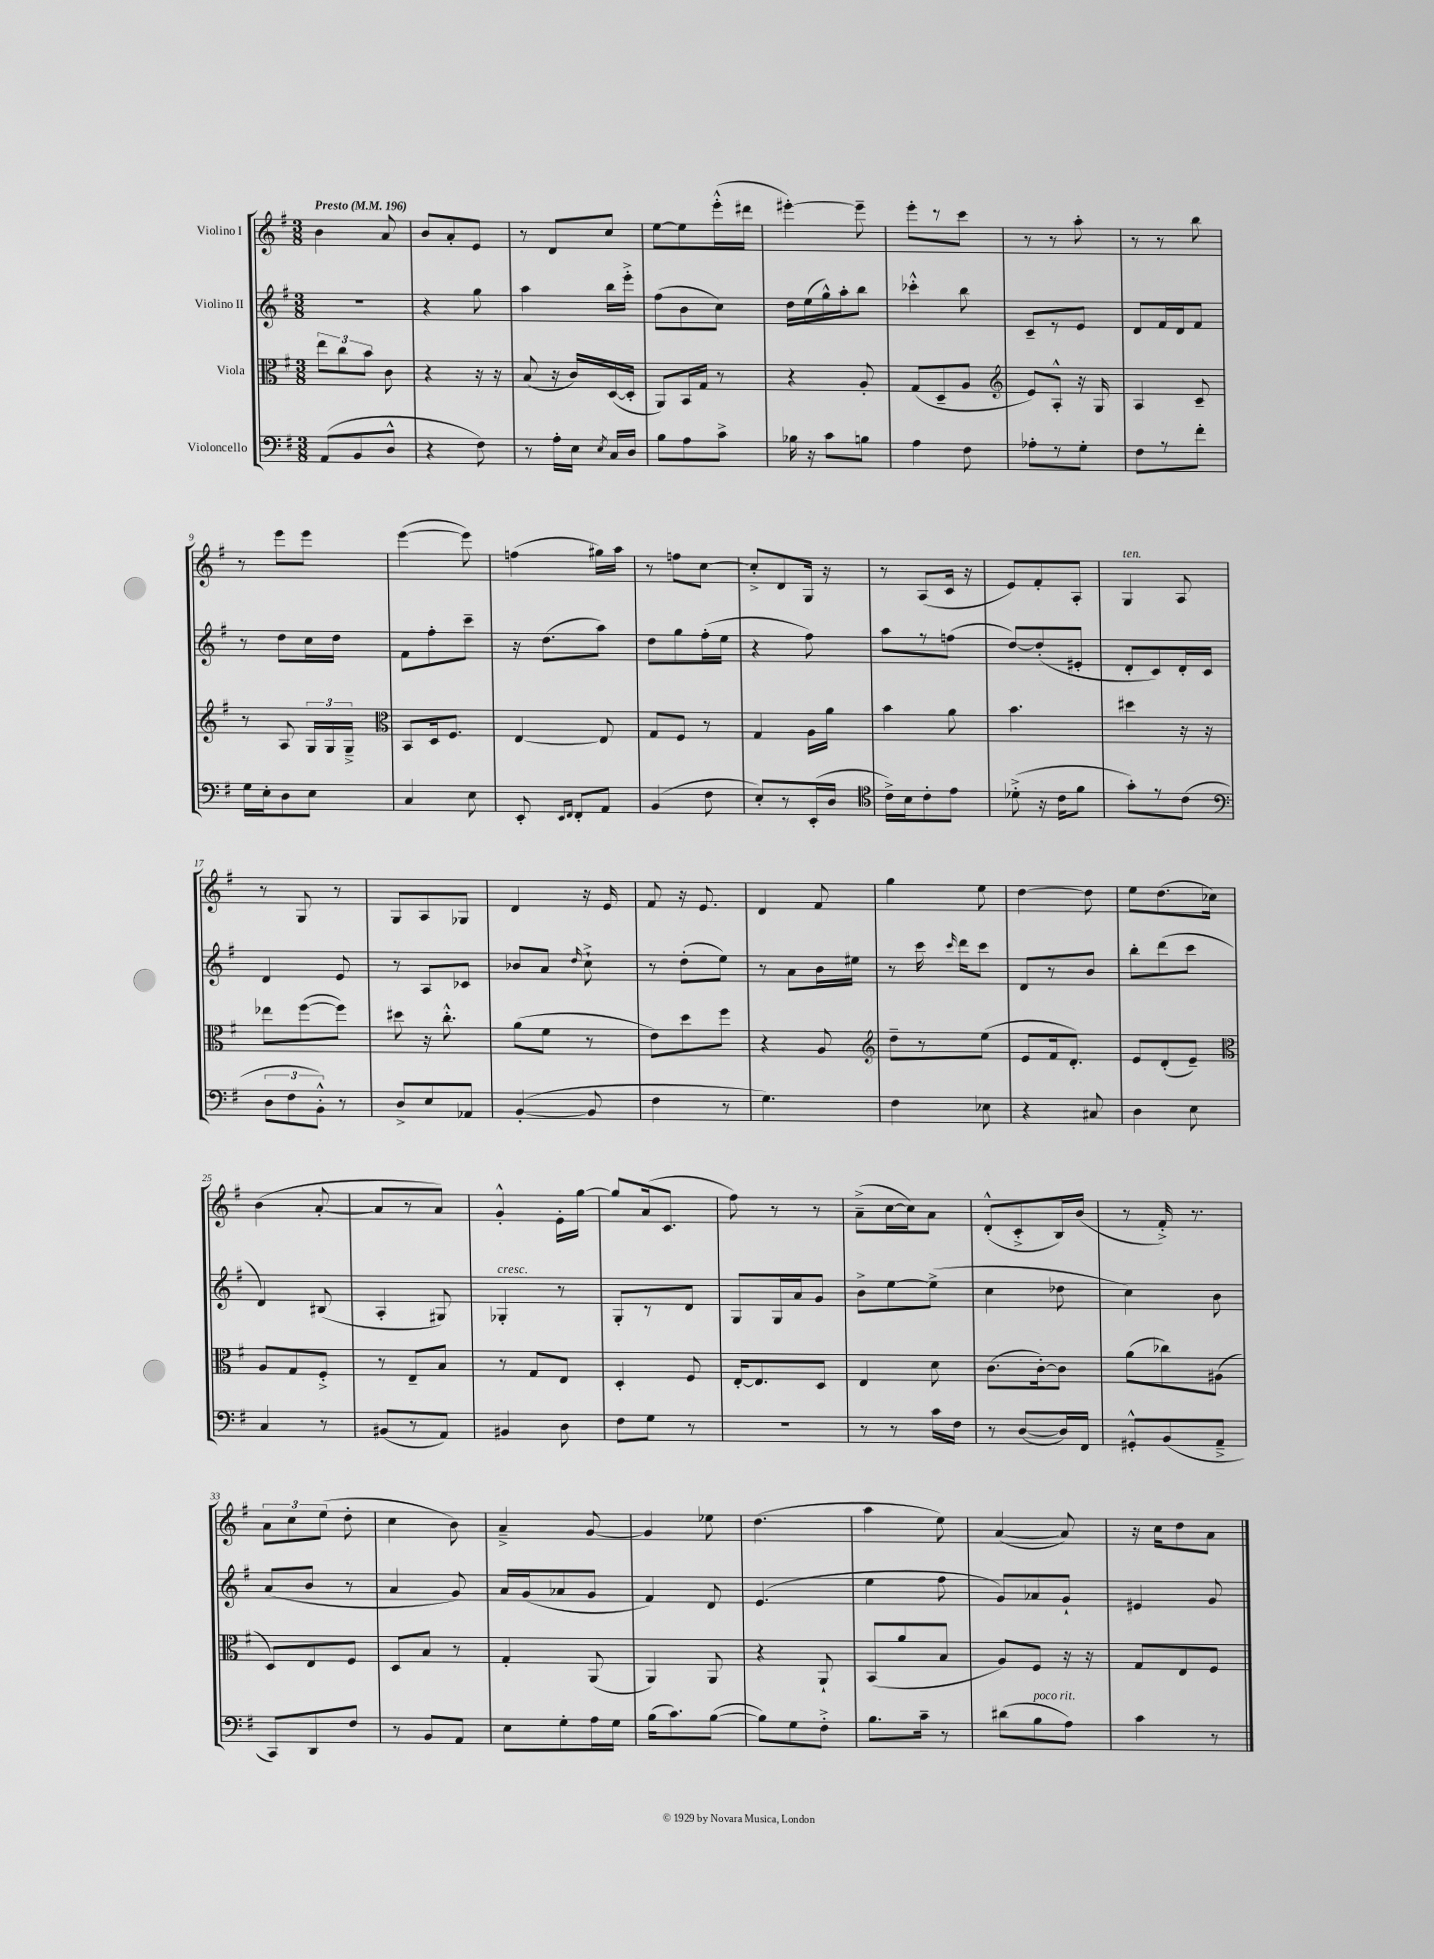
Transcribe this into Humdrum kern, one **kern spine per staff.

**kern	**kern	**kern	**kern
*part4	*part3	*part2	*part1
*staff4	*staff3	*staff2	*staff1
*I"Violoncello	*I"Viola	*I"Violino II	*I"Violino I
*clefF4	*clefC3	*clefG2	*clefG2
*k[f#]	*k[f#]	*k[f#]	*k[f#]
*M3/8	*M3/8	*M3/8	*M3/8
*MM196	*MM196	*MM196	*MM196
=1	=1	=1	=1
!	!	!	!LO:TX:a:B:t=Presto
(8AA/L	12ee\L	4.r	4b\
.	12cc\	.	.
8BB/	.	.	.
.	12b\J	.	.
8D^^/J	8c\	.	8a/
=2	=2	=2	=2
4r	4r	4r	8b/L
.	.	.	8a'/
8F#\)	16r	8gg\	8e/J
.	16r	.	.
=3	=3	=3	=3
8r	(8B/	4aa\	8r
16A'\LL	16r	.	8d/L
16E\JJ	16c/LL)	.	.
8qE/	.	.	.
16C/LL	([16D/	16bb\LL	8cc/J
16D/JJ	16D'/JJ]	16eee'^\JJ	.
=4	=4	=4	=4
8B\L	8AA/L)	(8ff#\L	[8ee\L
8A\	16BB/L	8b\	8ee\]
.	16G/JJ	.	.
8c^\J	8r	8cc\J)	(16eee'^^\L
.	.	.	16ddd#X\JJ
=5	=5	=5	=5
16B-X\	4r	16dd\LL	[4eee#X'\)
16r	.	(16ee\	.
8c\L	.	16gg^^\)	.
.	.	16aa'\J	.
8Bn\J	8A'/	8bb\J	8eee#~\]
=6	=6	=6	=6
4A\	(8G/L	4ccc-X'^^\	8eee'\L
.	8D~/	.	8r
8F#\	8A/J	8bb\	8ccc\J
=7	=7	=7	=7
*	*clefG2	*	*
8A-X'\L	8e/L)	8c~/L	8r
8r	8A'^^/J	8r	8r
8G'\J	16r	8e/J	8aa'\
.	16G/	.	.
=8	=8	=8	=8
8F#\L	4A/	8d/L	8r
8r	.	16f#/L	8r
.	.	16d/J	.
8f#'\J	8c~/	8f#/J	8bb\
!!LO:LB:g=z
=9	=9	=9	=9
16G\LL	8r	8r	8r
16E'\J	.	.	.
8D\	8A/	8dd\L	8eee\L
8E\J	24G/LL	16cc\L	8eee\J
.	24G/	.	.
.	.	16dd\JJ	.
.	24G~^/JJ	.	.
=10	=10	=10	=10
*	*clefC3	*	*
4C/	8BB/L	8f#\L	([4eee\
.	16D/k	8ff#'\	.
.	8.F#/J	.	.
8E\	.	8ccc~\J	8eee\])
=11	=11	=11	=11
8EE'/	[4E/	16r	(4ffn\
.	.	(8.dd\L	.
16qqEE/LL	.	.	.
16qqFF#/JJ	.	.	.
8FF#'/L	.	.	.
8AA/J	8E/]	8aa\J)	16gg#X\LL)
.	.	.	16aa\JJ
=12	=12	=12	=12
(4BB/	8G/L	8dd\L	8r
.	8F#/J	8gg\	8ffn\L
8F#\	8r	(16ff#'\L	[8cc\J
.	.	16ee\JJ	.
=13	=13	=13	=13
8E'/L)	4G/	4r	8cc'^/L]
8r	.	.	8d/
(16EE'/L	16A\LL	8ff#\)	16G/Jk
16D/JJ	16a\JJ	.	16r
=14	=14	=14	=14
*clefC4	*	*	*
16c^\LL)	4b\	8aa\L	8r
16B\J	.	.	.
8c'\	.	8r	(8A/L
8e\J	8a\	(8ffn\J	16c/Jk
.	.	.	16r
=15	=15	=15	=15
(8d-X'^\	4.b\	[8dd/L)	8e/L)
16r	.	(8dd'/]	8f#'/
16c\KL	.	.	.
8f#\J	.	8e#X'/J	8A'/J
=16	=16	=16	=16
!	!	!	!LO:TX:a:i:t=ten.
8g'\L)	4dd#X\	8d'/L	4G/
8r	.	8c/)	.
(8c\J	16r	16d'/L	8A/
.	16r	16c/JJ	.
!!LO:LB:g=z
=17	=17	=17	=17
*clefF4	*	*	*
12D\L	8ee-X\L	4d/	8r
12F#\	.	.	.
.	([8ff#\	.	8G/
12BB'^^\J)	.	.	.
8r	8ff#\J])	8e/	8r
=18	=18	=18	=18
8D^/L	8dd#X\	8r	8G/L
8E/	16r	8A/L	8A/
.	8.cc'^^\	.	.
8AA-X/J	.	8c-X/J	8G-X/J
=19	=19	=19	=19
([4BB'/	(8a\L	8b-X/L	4d/
.	8f#\J	8a/J	.
.	.	16qqdd/	.
8BB/]	8r	8cc`^\	16r
.	.	.	16e/
=20	=20	=20	=20
4F#\	8e\L)	8r	8f#/
.	8dd\	(8dd'\L	16r
.	.	.	8.e/
8r	8ff#\J	8ee\J)	.
=21	=21	=21	=21
4.G\)	4r	8r	4d/
.	.	8a\L	.
.	8A/	16b\L	8f#/
.	.	16ee#X\JJ	.
=22	=22	=22	=22
*	*clefG2	*	*
4F#\	8dd~\L	8r	4gg\
.	8r	16ccc\	.
.	.	16qqccc/	.
.	.	16ddd\KL	.
8E-X\	(8ee\J	8ccc\J	8ee\
=23	=23	=23	=23
4r	8e/L	8d/L	[4dd\
.	16f#/k	8r	.
.	8.d'/J)	.	.
8C#X/	.	8b/J	8dd\]
=24	=24	=24	=24
4D\	8e/L	8bb'\L	8ee\L
.	(8d'/	(8ddd\	(8.dd\
8E\	8e~/J)	8ccc\J	.
.	.	.	16cc-X\Jk)
!!LO:LB:g=z
=25	=25	=25	=25
*	*clefC3	*	*
4C/	8A/L	4d/)	(4b\
.	8G/	.	.
8r	8F#'^/J	(8B#X/	[8a'/
=26	=26	=26	=26
(8BB#X/L	8r	4A'/	8a/L]
8r	8E~/L	.	8r
8AA/J)	8B/J	8G#X/)	8a/J)
=27	=27	=27	=27
!	!	!LO:TX:a:i:t=cresc.	!
4BB#X/	8r	4G-X'/	4g'^^/
.	8G/L	.	.
8D\	8E/J	8r	16e'\LL
.	.	.	[16gg\JJ
=28	=28	=28	=28
8F#\L	4D'/	8G'/L	8gg/L]
8G\J	.	8r	(16a/k
.	.	.	8.c/J
8r	8F#/	8d/J	.
=29	=29	=29	=29
4.r	[16E'/KL	8G/L	8ff#\)
.	8.E/]	.	.
.	.	16G/L	8r
.	.	16a/J	.
.	8D/J	8g/J	8r
=30	=30	=30	=30
8r	4E/	8b^\L	(8a~^\L
8r	.	[8ee\	[16cc\L
.	.	.	16cc\J])
16c\LL	8d\	(8ee^\J]	8a\J
16F#\JJ	.	.	.
=31	=31	=31	=31
8r	(8.c\L	4cc\	(8d'^^/L
([8D/L	.	.	8c'^/
.	[16c'\k)	.	.
16D/L])	8c\J]	8dd-X\	16B/L)
16FF#/JJ	.	.	(16b/JJ
=32	=32	=32	=32
8GG#X'^^/L	(8a\L	4cc\)	8r
(8BB/	8cc-X\)	.	16f#'^/)
.	.	.	8.r
8AA~^/J	(8A#X\J	8b\	.
!!LO:LB:g=z
=33	=33	=33	=33
8CC/L)	8D/L)	(8a/L	12a\L
.	.	.	12cc\
8DD/	8E/	8b/J	.
.	.	.	(12ee\J
8F#/J	8F#/J	8r	8dd'\
=34	=34	=34	=34
8r	8D/L	4a/	4cc\
8BB/L	8B/J	.	.
8AA/J	8r	8g/)	8b\)
=35	=35	=35	=35
8E\L	4G'/	16a/LL	4a~^/
.	.	(16g/J	.
8G'\	.	8a-X/	.
16A\L	(8AA/	8g/J	[8g/
16G\JJ	.	.	.
=36	=36	=36	=36
(16B\KL	4AA/)	4f#/)	4g/]
8.c\)	.	.	.
([8B\J	8AA/	8d/	8ee-X\
=37	=37	=37	=37
8B\L])	4r	(4.e/	(4.dd\
8G\	.	.	.
8F#'^\J	8AA`/	.	.
=38	=38	=38	=38
8.B\L	(8BB/L	4ee\	4aa\
.	8a/	.	.
16c~\Jk	.	.	.
8r	8B/J	8ff#\	8ee\)
=39	=39	=39	=39
(8d#X\L	8A/L)	8g/L)	([4a/
!LO:TX:a:i:t=poco rit.	!	!	!
8B\	8F#/J	8a-X/	.
8A\J)	16r	8g`/J	8a/])
.	16r	.	.
=40	=40	=40	=40
4c\	8G/L	4e#X/	16r
.	.	.	16cc\KL
.	8E/	.	8dd\
8r	8F#/J	8g/	8a\J
==	==	==	==
*-	*-	*-	*-
